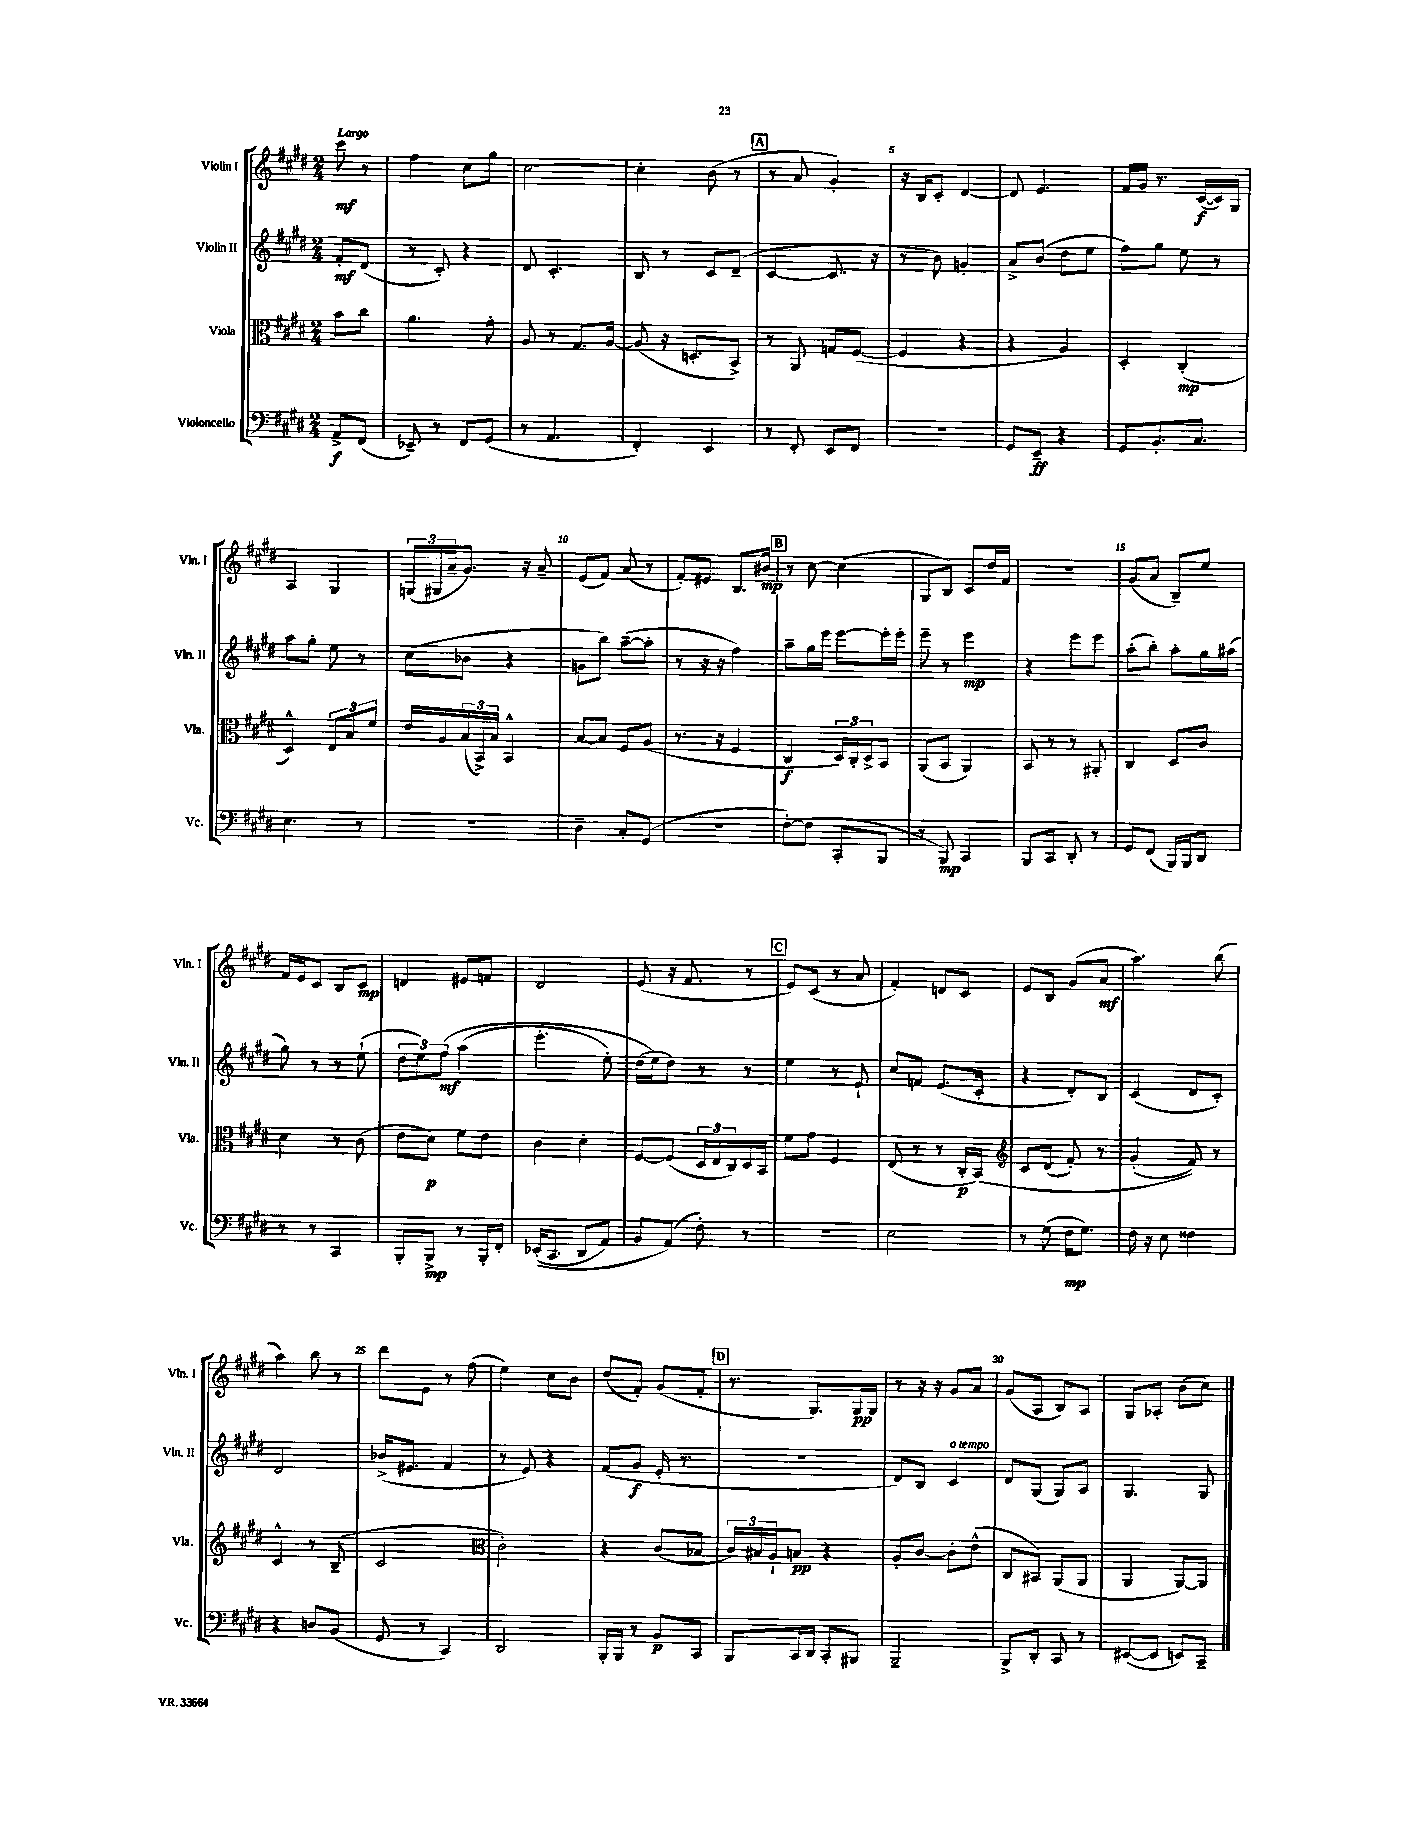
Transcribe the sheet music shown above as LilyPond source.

<<
\new StaffGroup <<
\new Staff = "s0" \with { instrumentName = "Violin I" shortInstrumentName = "Vln. I" } {
    \clef treble \key e \major \numericTimeSignature \time 2/4 \partial 4 \tempo "Largo"
    cis'''8\mf r8 |
    fis''4 cis''8 gis''8 |
    cis''2~ |
    cis''4-. b'8( r8 |
    \mark \markup { \box "A" } r8 a'8 gis'4-.) |
    r16 b16 cis'8-. dis'4~ |
    dis'8 e'4. |
    fis'16 gis'16 r8. cis'16~\f( cis'16) gis16 |
    a4 gis4 |
    \tuplet 3/2 { g16( gis16 a'16-- } gis'8.) r16 a'8-- |
    e'8( fis'8) a'8( r8 |
    fis'8-.) eis'8 b8. bis'16\mp |
    \mark \markup { \box "B" } r8 cis''8~ cis''4( |
    gis8 b8) cis'8 dis''16 fis'16 |
    R2 |
    gis'8( a'8 b8--) e''8 |
    fis'16 e'16 cis'8 b8 cis'8\mp |
    d'4 eis'8 f'8 |
    dis'2 |
    e'8( r16 fis'8. r8 |
    \mark \markup { \box "C" } e'8) cis'8( r8 a'8 |
    fis'4-.) d'8 cis'8 |
    e'8 b8 gis'8( a'8\mf |
    a''4.) b''8( |
    a''4) b''8 r8 |
    dis'''8 e'8 r8 fis''8( |
    e''4) cis''8 b'8 |
    dis''8( fis'8-.) gis'8( fis'8-. |
    \mark \markup { \box "D" } r8. gis8.) gis16\pp gis16 |
    r8 r16 r16 gis'8 a'8 |
    gis'8( a8 b8) a8 |
    gis8 aes8-. b'8( cis''8) \bar "|." |
}
\new Staff = "s1" \with { instrumentName = "Violin II" shortInstrumentName = "Vln. II" } {
    \clef treble \key e \major \numericTimeSignature \time 2/4 \partial 4
    fis'8-.\mf dis'8( |
    r8 cis'8-.) r4 |
    dis'8 cis'4.-. |
    b8 r8 cis'8 dis'8--( |
    \mark \markup { \box "A" } cis'4~ cis'8. r16 |
    r8 b'8) g'4-. |
    a'8-> b'8( dis''8 e''8 |
    fis''8) gis''8 e''8 r8 |
    a''8 gis''8-. e''8 r8 |
    cis''8( bes'8 r4 |
    g'8 b''8) a''8~--( a''8-. |
    r8 r16 r16 fis''4) |
    \mark \markup { \box "B" } a''8-- gis''16 e'''16 e'''8~ e'''16-. e'''16-. |
    e'''8-- r8 e'''4\mp |
    r4 e'''8 e'''8 |
    a''8-.( b''8-.) a''8-. gis''16 ais''16( |
    gis''8) r8 r8 e''8-!( |
    \tuplet 3/2 { dis''8 e''8) fis''8\mf\( } a''4( |
    e'''4.-. e''8-.) |
    dis''16( e''16\) dis''8) r8 r8 |
    \mark \markup { \box "C" } e''4 r8 e'8-! |
    cis''8 f'8 e'8.( cis'16-. |
    r4 dis'8-.) b8 |
    cis'4( dis'8 cis'8-.) |
    dis'2 |
    bes'16->( eis'8. fis'4 |
    r8 e'8) r4 |
    fis'8( gis'8\f e'16-. r8. |
    \mark \markup { \box "D" } r2 |
    dis'8) b8 cis'4^\markup { \italic "a tempo" } |
    dis'8 gis8( gis8) a8 |
    gis4. gis8 \bar "|." |
}
\new Staff = "s2" \with { instrumentName = "Viola" shortInstrumentName = "Vla." } {
    \clef alto \key e \major \numericTimeSignature \time 2/4 \partial 4
    b'8 cis''8 |
    a'4. gis'8-. |
    a8 r8 gis8. a16~ |
    a8( r16 d8.-. b,8->) |
    \mark \markup { \box "A" } r8 a,8 g8 fis8~( |
    fis4 r4 |
    r4 a4) |
    dis4-. cis4-.\mp( |
    dis4-^) \tuplet 3/2 { e8 b8 fis'8 } |
    e'16 a16 \tuplet 3/2 { b16( b,16->) b16 } b,4-^ |
    b8~ b8 fis8 a8( |
    r8. r16 fis4 |
    \mark \markup { \box "B" } cis4\f \tuplet 3/2 { dis16) cis16-. dis16-> } b,8 |
    a,8( b,8 a,4) |
    b,8 r8 r8 ais,8-. |
    cis4 dis8 cis'8 |
    dis'4 r8 cis'8( |
    e'8 dis'8\p) fis'8 e'8 |
    cis'4 dis'4-. |
    fis8~ fis8( \tuplet 3/2 { dis16 e16 cis16) } dis16 b,16 |
    \mark \markup { \box "C" } fis'8 gis'8 fis4 |
    e8( r8 r8 cis16-.\p b,16)\( |
    \clef treble cis'8 dis'8( fis'8-.) r8 |
    gis'4-.( fis'8)\) r8 |
    cis'4-^ r8 b8--( |
    cis'2 |
    \clef alto cis'2-.) |
    r4 cis'8( bes8 |
    \mark \markup { \box "D" } \tuplet 3/2 { cis'16) bis16 a16-! } b8\pp r4 |
    a8-. cis'8~ cis'8-. e'8-^( |
    cis8 bis,8) a,8( a,8 |
    a,4 a,8~) a,8 \bar "|." |
}
\new Staff = "s3" \with { instrumentName = "Violoncello" shortInstrumentName = "Vc." } {
    \clef bass \key e \major \numericTimeSignature \time 2/4 \partial 4
    a,8->\f fis,8( |
    ees,8--) r8 fis,8 gis,8( |
    r8 a,4. |
    fis,4-.) e,4 |
    \mark \markup { \box "A" } r8 fis,8-. e,8 fis,8 |
    R2 |
    gis,8 e,8--\ff r4 |
    gis,8 b,8.-. cis8. |
    e4. r8 |
    R2 |
    dis4-- cis8-. gis,8( |
    r2 |
    \mark \markup { \box "B" } fis8~-.) fis8( cis,8-. b,,8 |
    r8 b,,8\mp) cis,4 |
    b,,8 cis,8 dis,8-. r8 |
    gis,8 fis,8( b,,16) b,,16 dis,8 |
    r8 r8 cis,4 |
    b,,8-. b,,8->\mp r8 b,,16-. fis,16-. |
    ees,16-.(\( cis,8. dis,8 a,8) |
    b,8 a,8(\) fis8-.) r8 |
    \mark \markup { \box "C" } R2 |
    e2 |
    r8 gis8( fis16\mp gis8.) |
    fis16 r16 e8 fisis4 |
    r4 d8 b,8( |
    gis,8 r8 cis,4) |
    dis,2 |
    b,,16-. b,,16 r8 b,8\p cis,8 |
    \mark \markup { \box "D" } b,,8 cis,16 dis,16 cis,8-. bis,,8 |
    b,,2-- |
    b,,8-> dis,8-. cis,8 r8 |
    eis,8~( eis,8 e,8) cis,8-- \bar "|." |
}
>>
>>
\layout { \context { \Score \override BarNumber.break-visibility = ##(#f #t #t) barNumberVisibility = #(every-nth-bar-number-visible 5) } }
